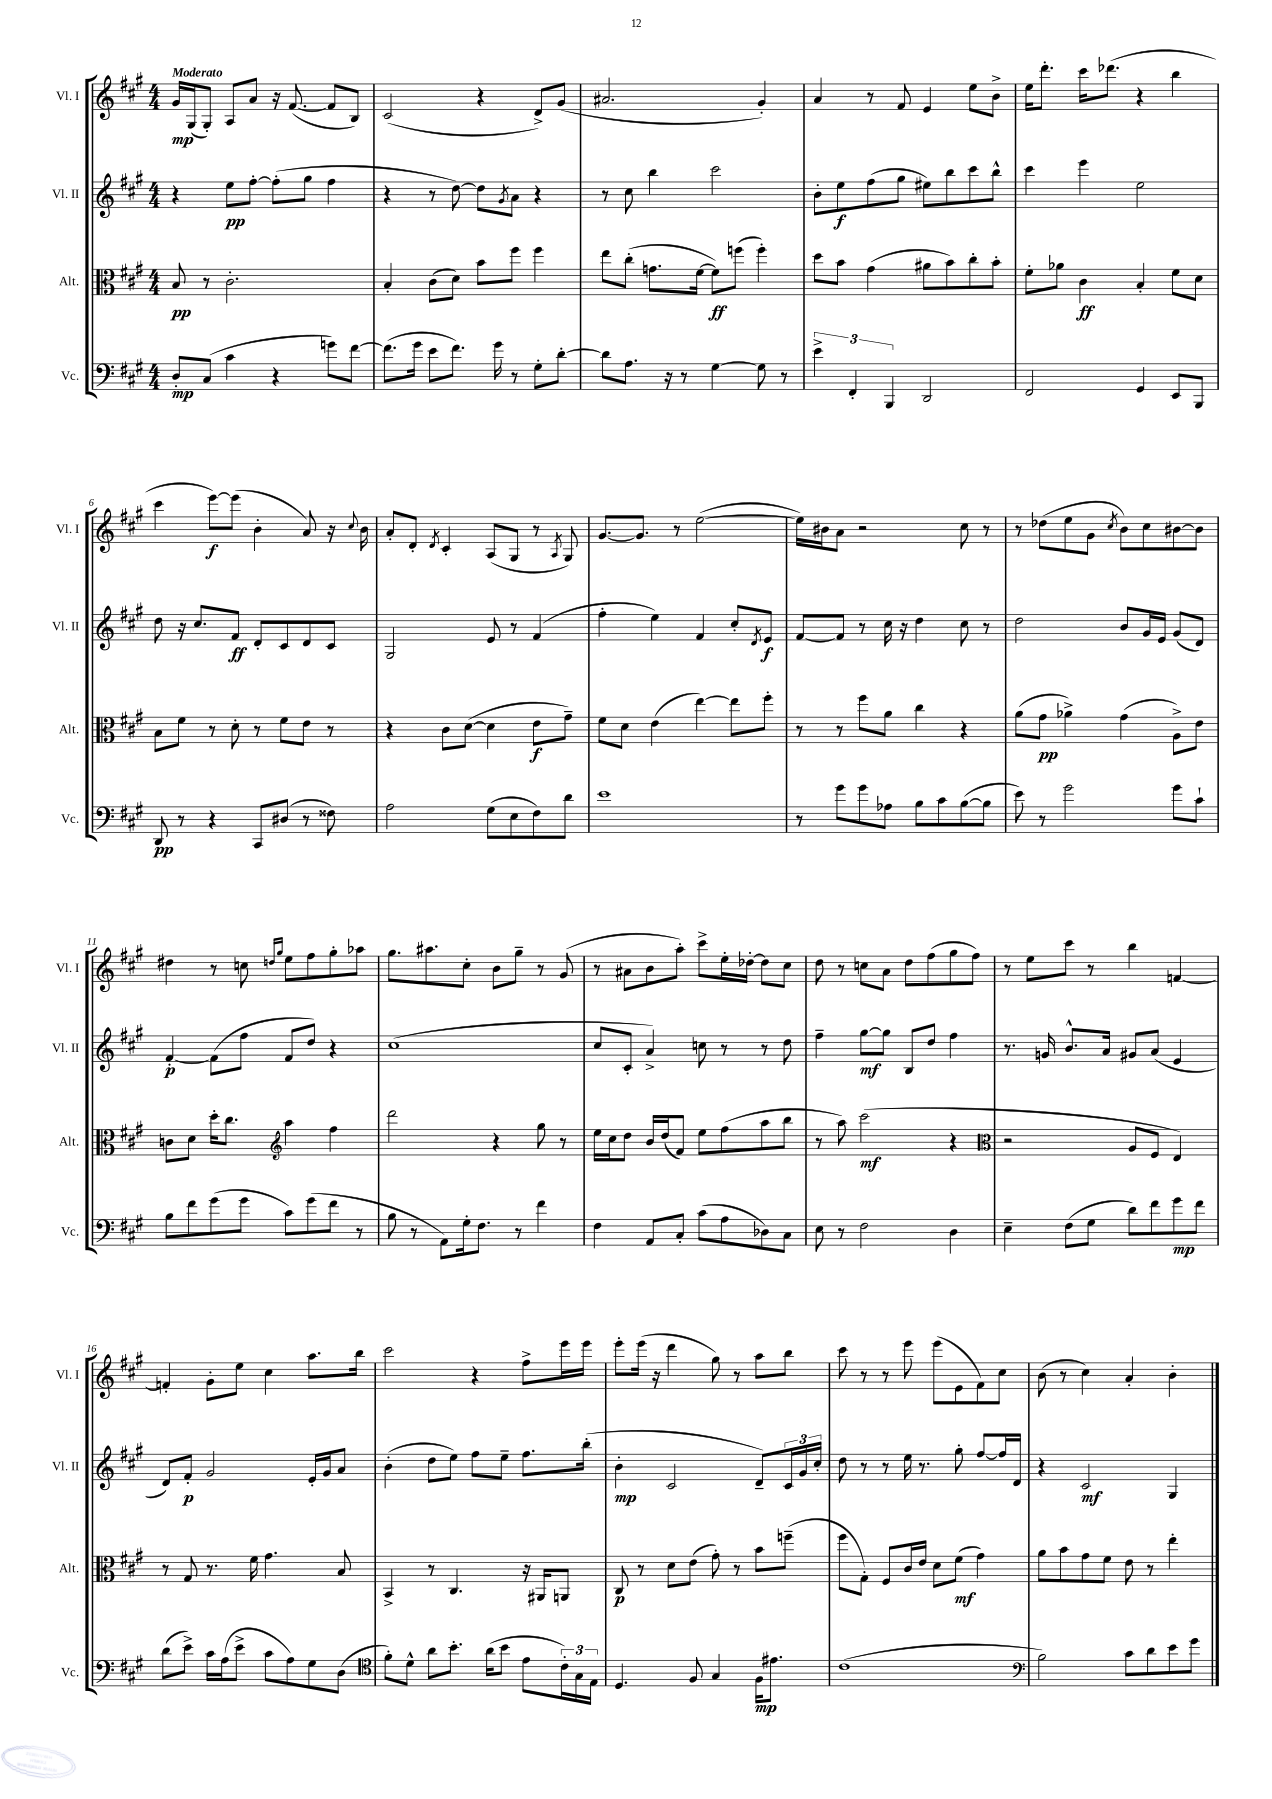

**kern	**dynam	**kern	**dynam	**kern	**dynam	**kern	**dynam
*part4	*part4	*part3	*part3	*part2	*part2	*part1	*part1
*staff4	*staff4	*staff3	*staff3	*staff2	*staff2	*staff1	*staff1
*I"Vc.	*	*I"Alt.	*	*I"Vl. II	*	*I"Vl. I	*
*I'Vc.	*	*I'Alt.	*	*I'Vl. II	*	*I'Vl. I	*
*clefF4	*	*clefC3	*	*clefG2	*	*clefG2	*
*k[f#c#g#]	*	*k[f#c#g#]	*	*k[f#c#g#]	*	*k[f#c#g#]	*
*M4/4	*	*M4/4	*	*M4/4	*	*M4/4	*
=1	=1	=1	=1	=1	=1	=1	=1
!	!	!	!	!	!	!LO:TX:a:B:t=Moderato	!
8D'/L	mp	8B/	pp	4r	.	16g#/LL	mp
.	.	.	.	.	.	(16G#/J	.
(8C#/J	.	8r	.	.	.	8G#'/J)	.
4c#\	.	2.c#'\	.	8ee\L	pp	8A/L	.
.	.	.	.	[8ff#'\J	.	8a/J	.
4r	.	.	.	(8ff#'\L]	.	16r	.
.	.	.	.	.	.	([8.f#/	.
.	.	.	.	8gg#\J	.	.	.
8gn\L)	.	.	.	4ff#\	.	8f#/L]	.
[8f#\J	.	.	.	.	.	8B/J)	.
=2	=2	=2	=2	=2	=2	=2	=2
(8.f#\L]	.	4B'/	.	4r	.	(2c#/	.
16g#\Jk	.	.	.	.	.	.	.
8e\L	.	(8c#\L	.	8r	.	.	.
8.f#\J)	.	8d\J)	.	[8dd\)	.	.	.
.	.	8b\L	.	8dd\L]	.	4r	.
16g#\	.	.	.	.	.	.	.
.	.	.	.	8qg#/	.	.	.
8r	.	8ff#\J	.	8a\J	.	.	.
8G#'\L	.	4ff#\	.	4r	.	8d^/L)	.
[8d'\J	.	.	.	.	.	(8g#/J	.
=3	=3	=3	=3	=3	=3	=3	=3
8d\L]	.	8ee\L	.	8r	.	2.a#X/	.
8.A\J	.	(8cc#'\J	.	8cc#\	.	.	.
.	.	8.gn\L	.	4bb\	.	.	.
16r	.	.	.	.	.	.	.
8r	.	.	.	.	.	.	.
.	.	[16f#\Jk	.	.	.	.	.
[4G#\	.	8f#\L])	ff	2ccc#\	.	.	.
.	.	(8ffn\J	.	.	.	.	.
8G#\]	.	4ff'\)	.	.	.	4g#'/)	.
8r	.	.	.	.	.	.	.
=4	=4	=4	=4	=4	=4	=4	=4
6e^\	.	8dd\L	.	8b'\L	.	4a/	.
.	.	8b\J	.	8ee\	f	.	.
6FF#'/	.	.	.	.	.	.	.
.	.	(4g#\	.	(8ff#\	.	8r	.
6BBB/	.	.	.	.	.	.	.
.	.	.	.	8gg#\J	.	8f#/	.
2DD/	.	8a#X\L	.	8ee#X\L)	.	4e/	.
.	.	8b\)	.	8bb\	.	.	.
.	.	8cc#'\	.	8ccc#\	.	8ee\L	.
.	.	8b'\J	.	8bb^^\J	.	8b^\J	.
=5	=5	=5	=5	=5	=5	=5	=5
2FF#/	.	8f#'\L	.	4ccc#\	.	16ee\KL	.
.	.	.	.	.	.	8.ddd'\J	.
.	.	8a-X\J	.	.	.	.	.
.	.	4c#\	ff	4eee\	.	16ccc#\KL	.
.	.	.	.	.	.	(8.ddd-X\J	.
4GG#/	.	4B'/	.	2ee\	.	4r	.
8EE/L	.	8f#\L	.	.	.	4bb\	.
8BBB/J	.	8d\J	.	.	.	.	.
!!LO:LB:g=z
=6	=6	=6	=6	=6	=6	=6	=6
8DD/	pp	8B\L	.	8dd\	.	4ccc#\	.
8r	.	8f#\J	.	16r	.	.	.
.	.	.	.	8.cc#/L	.	.	.
4r	.	8r	.	.	.	[8eee\L)	f
.	.	8d'\	.	8f#/J	ff	(8eee\J]	.
8CC#/L	.	8r	.	8d'/L	.	4b'\	.
(8D#X/J	.	8f#\L	.	8c#/	.	.	.
8r	.	8e\J	.	8d/	.	8a/)	.
8F##X\)	.	8r	.	8c#/J	.	16r	.
.	.	.	.	.	.	8qqcc#/	.
.	.	.	.	.	.	16b\	.
=7	=7	=7	=7	=7	=7	=7	=7
2A\	.	4r	.	2G#/	.	8a'/L	.
.	.	.	.	.	.	8d'/J	.
.	.	.	.	.	.	8qd/	.
.	.	8c#\L	.	.	.	4c#'/	.
.	.	([8d\J	.	.	.	.	.
(8G#\L	.	4d\]	.	8e/	.	(8A/L	.
8E\	.	.	.	8r	.	8G#/J	.
8F#\)	.	8e\L	f	(4f#/	.	8r	.
.	.	.	.	.	.	8qA/	.
8d\J	.	8g#~\J)	.	.	.	8G#/)	.
=8	=8	=8	=8	=8	=8	=8	=8
1e	.	8f#\L	.	4ff#'\	.	[8.g#/L	.
.	.	8d\J	.	.	.	.	.
.	.	.	.	.	.	8.g#/J]	.
.	.	(4e\	.	4ee\)	.	.	.
.	.	.	.	.	.	8r	.
.	.	[4ee\)	.	4f#/	.	([2ee\	.
.	.	8ee\L]	.	8cc#'/L	.	.	.
.	.	.	.	8qd/	.	.	.
.	.	8ff#'\J	.	8e/J	f	.	.
=9	=9	=9	=9	=9	=9	=9	=9
8r	.	8r	.	[8f#/L	.	16ee\LL])	.
.	.	.	.	.	.	16b#X\J	.
8g#\L	.	8r	.	8f#/J]	.	8a\J	.
8g#\	.	8ff#\L	.	8r	.	2r	.
8A-X\J	.	8a\J	.	16cc#\	.	.	.
.	.	.	.	16r	.	.	.
8B\L	.	4cc#\	.	4dd\	.	.	.
8c#\	.	.	.	.	.	.	.
([8B\	.	4r	.	8cc#\	.	8cc#\	.
8B\J]	.	.	.	8r	.	8r	.
=10	=10	=10	=10	=10	=10	=10	=10
8e\)	.	(8a\L	.	2dd\	.	8r	.
8r	.	8g#\J	pp	.	.	(8dd-X\L	.
2g#\	.	4a-X^\)	.	.	.	8ee\	.
.	.	.	.	.	.	8g#\J	.
.	.	.	.	.	.	8qcc#/	.
.	.	(4g#\	.	8b/L	.	8b\L)	.
.	.	.	.	16g#/L	.	8cc#\	.
.	.	.	.	16e/JJ	.	.	.
8g#\L	.	8A^\L)	.	(8g#/L	.	[8b#X\	.
8c#`\J	.	8e\J	.	8d/J)	.	8b#\J]	.
!!LO:LB:g=z
=11	=11	=11	=11	=11	=11	=11	=11
8B\L	.	8cn\L	.	[4f#'/	p	4dd#X\	.
8f#\	.	8d\J	.	.	.	.	.
(8g#\	.	16dd'\KL	.	(8f#\L]	.	8r	.
.	.	8.cc#\J	.	.	.	.	.
8g#\J	.	.	.	8ff#\J	.	8ccn\	.
*	*	*clefG2	*	*	*	*	*
.	.	.	.	.	.	16qqddn/LL	.
.	.	.	.	.	.	16qqgg#/JJ	.
8c#\L)	.	4aa\	.	8f#/L	.	8ee\L	.
(8g#\	.	.	.	8dd/J)	.	8ff#\	.
8f#\J	.	4ff#\	.	4r	.	8gg#'\	.
8r	.	.	.	.	.	8aa-X\J	.
=12	=12	=12	=12	=12	=12	=12	=12
8B\	.	2ddd\	.	(1cc#	.	8.gg#\L	.
8r	.	.	.	.	.	.	.
.	.	.	.	.	.	8.aa#X\	.
8AA\L)	.	.	.	.	.	.	.
16G#'\k	.	.	.	.	.	8cc#'\J	.
8.F#\J	.	.	.	.	.	.	.
.	.	4r	.	.	.	8b\L	.
8r	.	.	.	.	.	8gg#~\J	.
4f#\	.	8gg#\	.	.	.	8r	.
.	.	8r	.	.	.	(8g#/	.
=13	=13	=13	=13	=13	=13	=13	=13
4F#\	.	16ee\LL	.	8cc#/L	.	8r	.
.	.	16cc#\J	.	.	.	.	.
.	.	8dd\J	.	8c#'/J	.	8a#X\L	.
8AA/L	.	16b/LL	.	4a^/)	.	8b\	.
.	.	(16dd/J	.	.	.	.	.
8C#'/J	.	8f#/J)	.	.	.	8aa'\J)	.
(8c#\L	.	8ee\L	.	8ccn\	.	8ccc#^\L	.
8A\	.	(8ff#\	.	8r	.	16ee'\L	.
.	.	.	.	.	.	[16dd-X'\JJ	.
8D-X\)	.	8aa\	.	8r	.	8dd-\L]	.
8C#\J	.	8bb\J	.	8dd\	.	8cc#\J	.
=14	=14	=14	=14	=14	=14	=14	=14
8E\	.	8r	.	4ff#~\	.	8dd\	.
8r	.	8aa\)	.	.	.	8r	.
2F#\	.	(2ccc#\	mf	[8gg#\L	mf	8ccn\L	.
.	.	.	.	8gg#\J]	.	8a\J	.
.	.	.	.	8B/L	.	8dd\L	.
.	.	.	.	8dd/J	.	(8ff#\	.
4D\	.	4r	.	4ff#\	.	8gg#\	.
.	.	.	.	.	.	8ff#\J)	.
=15	=15	=15	=15	=15	=15	=15	=15
*	*	*clefC3	*	*	*	*	*
4E~\	.	2r	.	8.r	.	8r	.
.	.	.	.	.	.	8ee\L	.
.	.	.	.	16gn/	.	.	.
(8F#\L	.	.	.	8.b^^/L	.	8ccc#\J	.
8G#\J	.	.	.	.	.	8r	.
.	.	.	.	16a/Jk	.	.	.
8d\L)	.	8A/L	.	8g#X/L	.	4bb\	.
8f#\	.	8F#/J	.	(8a/J	.	.	.
8g#\	mp	4E/)	.	4e/	.	[4fn/	.
8f#\J	.	.	.	.	.	.	.
!!LO:LB:g=z
=16	=16	=16	=16	=16	=16	=16	=16
(8d\L	.	8r	.	8d/L)	.	4fn'/]	.
8e^\J)	.	8G#/	.	8f#'/J	p	.	.
16c#\LL	.	8.r	.	2g#/	.	8g#'\L	.
(16A\J	.	.	.	.	.	.	.
8e^\J	.	.	.	.	.	8ee\J	.
.	.	16f#\	.	.	.	.	.
8c#\L	.	4.g#\	.	.	.	4cc#\	.
8A\)	.	.	.	.	.	.	.
8G#\	.	.	.	16e'/LL	.	8.aa\L	.
.	.	.	.	16g#/J	.	.	.
(8D\J	.	8B/	.	8a/J	.	.	.
.	.	.	.	.	.	16bb\Jk	.
=17	=17	=17	=17	=17	=17	=17	=17
*clefC4	*	*	*	*	*	*	*
8f#'\L)	.	4BB^/	.	(4b'\	.	2ccc#\	.
8d^^\J	.	.	.	.	.	.	.
8a\L	.	8r	.	8dd\L	.	.	.
8.b'\J	.	4.C#/	.	8ee\J)	.	.	.
.	.	.	.	8ff#\L	.	4r	.
(16a\KL	.	.	.	.	.	.	.
8b\J	.	.	.	8ee~\J	.	.	.
8e\L	.	16r	.	8.ff#\L	.	8ff#^\L	.
.	.	16AA#X/KL	.	.	.	.	.
24c#'\L)	.	8AAn/J	.	.	.	16eee\L	.
24G#\	.	.	.	.	.	.	.
.	.	.	.	(16bb'\Jk	.	16eee\JJ	.
24E\JJ	.	.	.	.	.	.	.
=18	=18	=18	=18	=18	=18	=18	=18
4.D/	.	8C#/	p	4b'\	mp	8eee'\L	.
.	.	8r	.	.	.	(16eee\Jk	.
.	.	.	.	.	.	16r	.
.	.	8d\L	.	2c#/	.	4ddd\	.
8F#/	.	(8e\J	.	.	.	.	.
4G#/	.	8g#'\)	.	.	.	8gg#\)	.
.	.	8r	.	.	.	8r	.
16F#\KL	mp	8b\L	.	8d~/L)	.	8aa\L	.
8.e#X\J	.	.	.	.	.	.	.
.	.	(8ffn~\J	.	24c#/L	.	8bb\J	.
.	.	.	.	24g#/	.	.	.
.	.	.	.	24cc#'/JJ	.	.	.
=19	=19	=19	=19	=19	=19	=19	=19
(1c#	.	8ff#\L	.	8dd\	.	8ccc#\	.
.	.	8G#'\J)	.	8r	.	8r	.
.	.	8F#/L	.	8r	.	8r	.
.	.	16c#/L	.	16ee\	.	8eee\	.
.	.	16e/JJ	.	8.r	.	.	.
.	.	8d\L	.	.	.	(8eee\L	.
.	.	(8f#\J	mf	8gg#'\	.	8e\	.
.	.	4g#\)	.	[8ff#/L	.	8f#\)	.
.	.	.	.	16ff#/L]	.	8cc#\J	.
.	.	.	.	16d/JJ	.	.	.
=20	=20	=20	=20	=20	=20	=20	=20
*clefF4	*	*	*	*	*	*	*
2B\)	.	8a\L	.	4r	.	(8b\	.
.	.	8b\	.	.	.	8r	.
.	.	8g#\	.	2c#/	mf	4cc#\)	.
.	.	8f#\J	.	.	.	.	.
8c#\L	.	8e\	.	.	.	4a'/	.
8d\	.	8r	.	.	.	.	.
8e\	.	4ee'\	.	4G#/	.	4b'\	.
8g#\J	.	.	.	.	.	.	.
==	==	==	==	==	==	==	==
*-	*-	*-	*-	*-	*-	*-	*-
